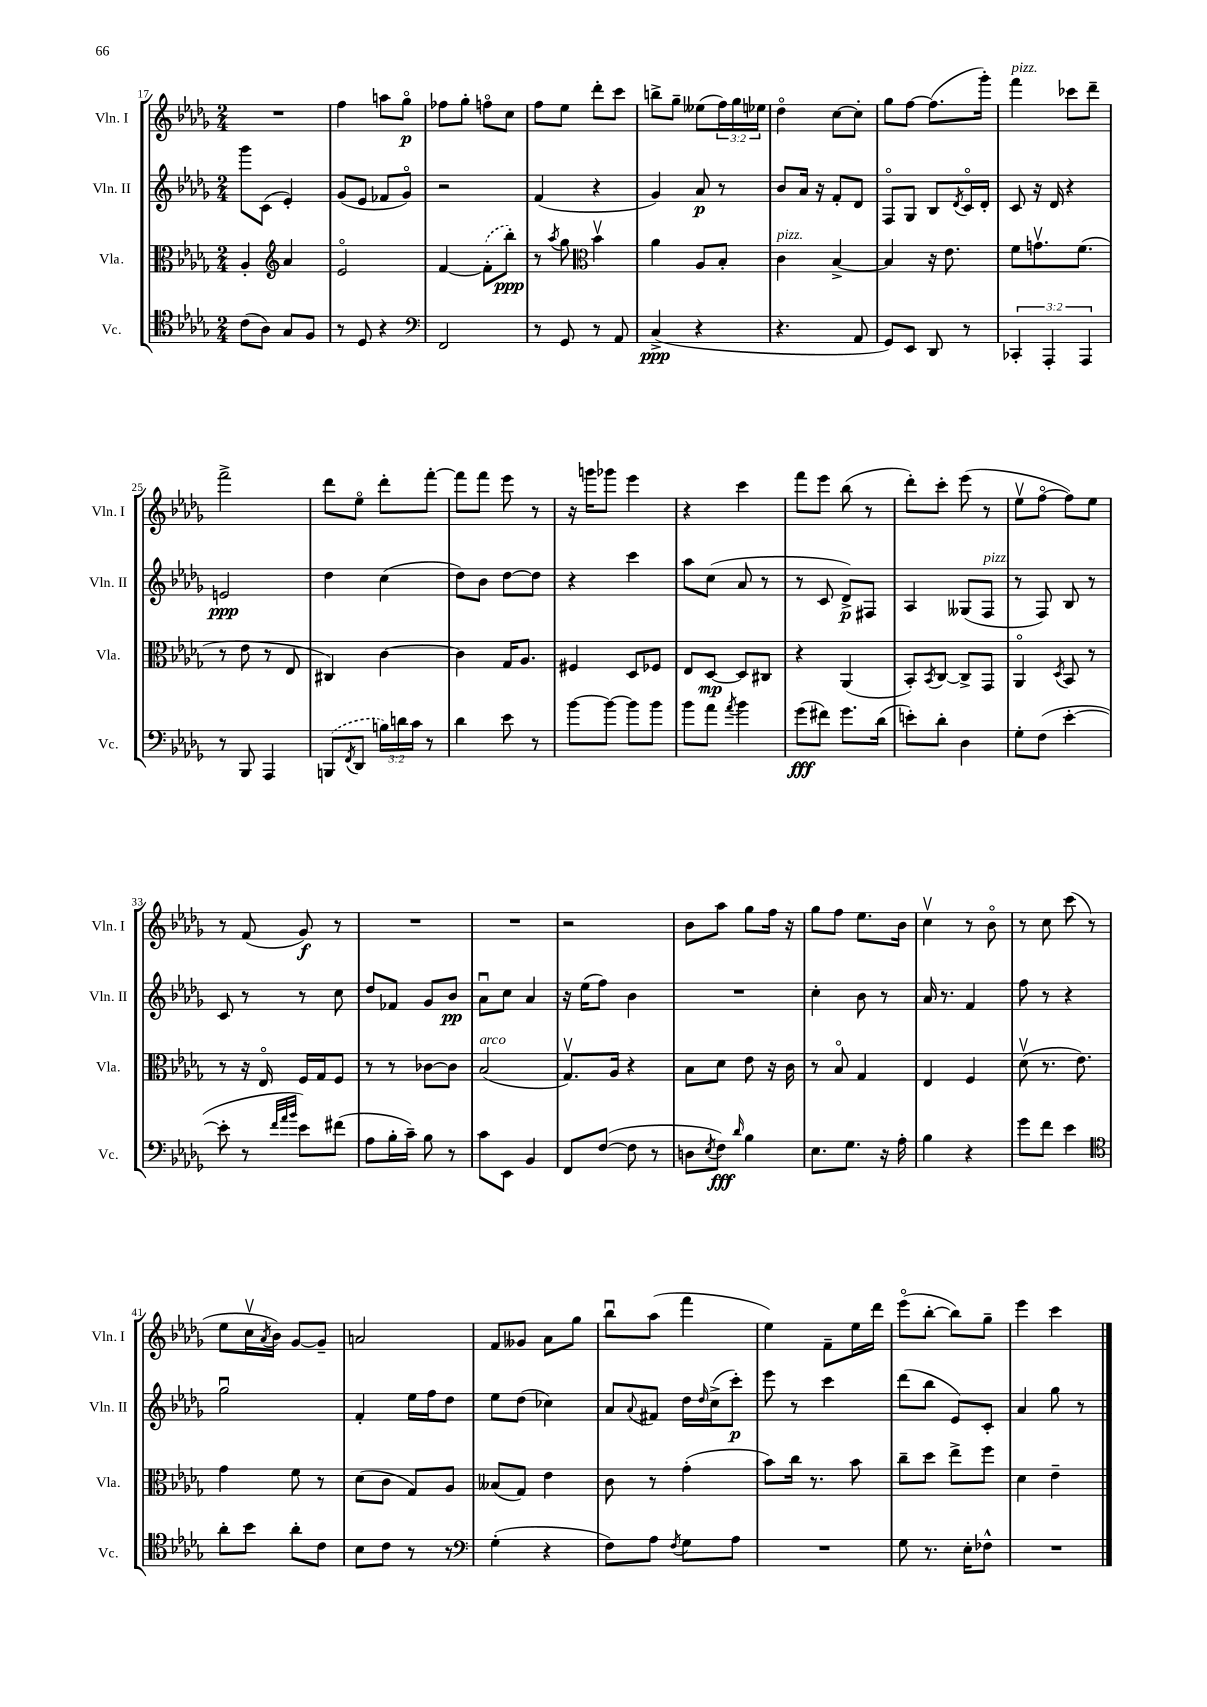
<<
\new StaffGroup <<
\new Staff = "s0" \with { instrumentName = "Vln. I" shortInstrumentName = "Vln. I" } {
    \clef treble \key des \major \numericTimeSignature \time 2/4 \override Staff.TupletNumber.text = #tuplet-number::calc-fraction-text
    R2 |
    f''4 a''8 ges''8\flageolet\p |
    fes''8 ges''8-. f''8\flageolet c''8 |
    f''8 ees''8 des'''8-. c'''8 |
    b''8-> ges''8-- eeses''8( \tuplet 3/2 { f''16) ges''16 ees''16 } |
    des''4\flageolet c''8~ c''8-. |
    ges''8 f''8~ f''8.( ges'''16-.) |
    f'''4^\markup { \italic "pizz." } ces'''8 des'''8-- |
    f'''2-> |
    des'''8 ees''8\flageolet des'''8-. f'''8~-. |
    f'''8 f'''8 ees'''8 r8 |
    r16 g'''16 ges'''8 ees'''4 |
    r4 c'''4 |
    f'''8 ees'''8 bes''8( r8 |
    des'''8-.) c'''8-. ees'''8( r8 |
    ees''8\upbow f''8~\flageolet f''8) ees''8 |
    r8 f'8( ges'8\f) r8 |
    R2 |
    R2 |
    r2 |
    bes'8 aes''8 ges''8 f''16 r16 |
    ges''8 f''8 ees''8. bes'16 |
    c''4\upbow r8 bes'8\flageolet |
    r8 c''8 c'''8( r8 |
    ees''8 c''16\upbow \acciaccatura { aes'8 } bes'16) ges'8~ ges'8-- |
    a'2 |
    f'8 geses'8 aes'8 ges''8 |
    bes''8\downbow aes''8( f'''4 |
    ees''4) f'8-- ees''16 des'''16 |
    ees'''8\flageolet( bes''8~-. bes''8) ges''8-- |
    ees'''4 c'''4 \bar "|." |
}
\new Staff = "s1" \with { instrumentName = "Vln. II" shortInstrumentName = "Vln. II" } {
    \clef treble \key des \major \numericTimeSignature \time 2/4
    ges'''8 c'8( ees'4-.) |
    ges'8( ees'8 fes'8 ges'8\flageolet) |
    r2 |
    f'4( r4 |
    ges'4) aes'8\p r8 |
    bes'8 aes'16 r16 f'8-. des'8 |
    f8\flageolet ges8 bes8 \acciaccatura { des'8 } c'16\flageolet des'16-. |
    c'8 r16 des'16 r4 |
    e'2\ppp |
    des''4 c''4( |
    des''8) bes'8 des''8~ des''8 |
    r4 c'''4 |
    aes''8 c''8( aes'8 r8 |
    r8 c'8 des'8->\p) fis8 |
    aes4 geses8( f8^\markup { \italic "pizz." } |
    r8 f8) bes8 r8 |
    c'8 r8 r8 c''8 |
    des''8 fes'8 ges'8 bes'8\pp |
    aes'8\downbow c''8 aes'4 |
    r16 ees''16( f''8) bes'4 |
    R2 |
    c''4-. bes'8 r8 |
    aes'16 r8. f'4 |
    f''8 r8 r4 |
    ges''2\downbow |
    f'4-. ees''16 f''16 des''8 |
    ees''8 des''8( ces''4) |
    aes'8 \appoggiatura { aes'8 } fis'8 des''16 \grace { des''16 } c''16->( c'''8-.\p) |
    ees'''8 r8 c'''4 |
    des'''8( bes''8 ees'8) c'8-. |
    aes'4 ges''8 r8 \bar "|." |
}
\new Staff = "s2" \with { instrumentName = "Vla." shortInstrumentName = "Vla." } {
    \clef alto \key des \major \numericTimeSignature \time 2/4
    aes4-. \clef treble aes'4 |
    ees'2\flageolet |
    f'4~ \once \slurDashed f'8-.( bes''8-.\ppp) |
    r8 \acciaccatura { aes''8 } ges''8 \clef alto bes'4\upbow |
    aes'4 aes8 bes8-. |
    c'4^\markup { \italic "pizz." } bes4~-> |
    bes4 r16 ees'8. |
    f'8 g'8.\upbow f'8.( |
    r8 ees'8 r8 ees8 |
    cis4) c'4~ |
    c'4 ges16 aes8. |
    fis4 des8 fes8 |
    ees8 des8~\mp des8 cis8 |
    r4 aes,4( |
    bes,8-.) \acciaccatura { bes,8 } c8~ c8-> ges,8 |
    aes,4\flageolet \acciaccatura { des8 } bes,8 r8 |
    r8 r16 ees16\flageolet f16 ges16 f8 |
    r8 r8 ces'8~ ces'8 |
    bes2^\markup { \italic "arco" }( |
    ges8.\upbow) aes16 r4 |
    bes8 des'8 ees'8 r16 c'16 |
    r8 bes8\flageolet ges4 |
    ees4 f4 |
    des'8\upbow( r8. ees'8.) |
    ges'4 f'8 r8 |
    des'8( c'8 ges8) aes8 |
    beses8( ges8) ees'4 |
    c'8 r8 ges'4-.( |
    bes'8) c''16 r8. bes'8 |
    c''8-- des''8 ees''8-> f''8 |
    des'4 ees'4-- \bar "|." |
}
\new Staff = "s3" \with { instrumentName = "Vc." shortInstrumentName = "Vc." } {
    \clef tenor \key des \major \numericTimeSignature \time 2/4 \override Staff.TupletNumber.text = #tuplet-number::calc-fraction-text
    c'8( aes8) ges8 f8 |
    r8 des8 r4 |
    \clef bass f,2 |
    r8 ges,8 r8 aes,8 |
    c4->\ppp( r4 |
    r4. aes,8 |
    ges,8) ees,8 des,8 r8 |
    \tuplet 3/2 { ces,4-. aes,,4-. aes,,4 } |
    r8 bes,,8 aes,,4 |
    \once \slurDashed b,,8( \acciaccatura { f,8 } des,8 \tuplet 3/2 { b16) d'16 c'16 } r8 |
    des'4 ees'8 r8 |
    bes'8~ bes'8~ bes'8 bes'8 |
    bes'8 aes'8 \acciaccatura { aes'8 } bes'4 |
    ges'8\fff( fis'8) ges'8. des'16( |
    e'8-.) des'8-. des4 |
    ges8-. f8( ees'4~-. |
    ees'8-. r8 \grace { f'32 aes'32 bes'32 } ees'8) fis'8( |
    aes8 bes16-. c'16--) bes8 r8 |
    c'8 ees,8 bes,4 |
    f,8 f8~( f8 r8 |
    d8 \acciaccatura { ees8 } f8\fff) \grace { des'16 } bes4 |
    ees8. ges8. r16 aes16-. |
    bes4 r4 |
    ges'8 f'8 ees'4 |
    \clef tenor aes'8-. bes'8 aes'8-. c'8 |
    bes8 c'8 r8 r8 |
    \clef bass ges4-.( r4 |
    f8) aes8 \acciaccatura { f8 } ges8 aes8 |
    R2 |
    ges8 r8. ees16-. fes8-^ |
    R2 \bar "|." |
}
>>
>>
\layout { \context { \Score currentBarNumber = #17 } }
